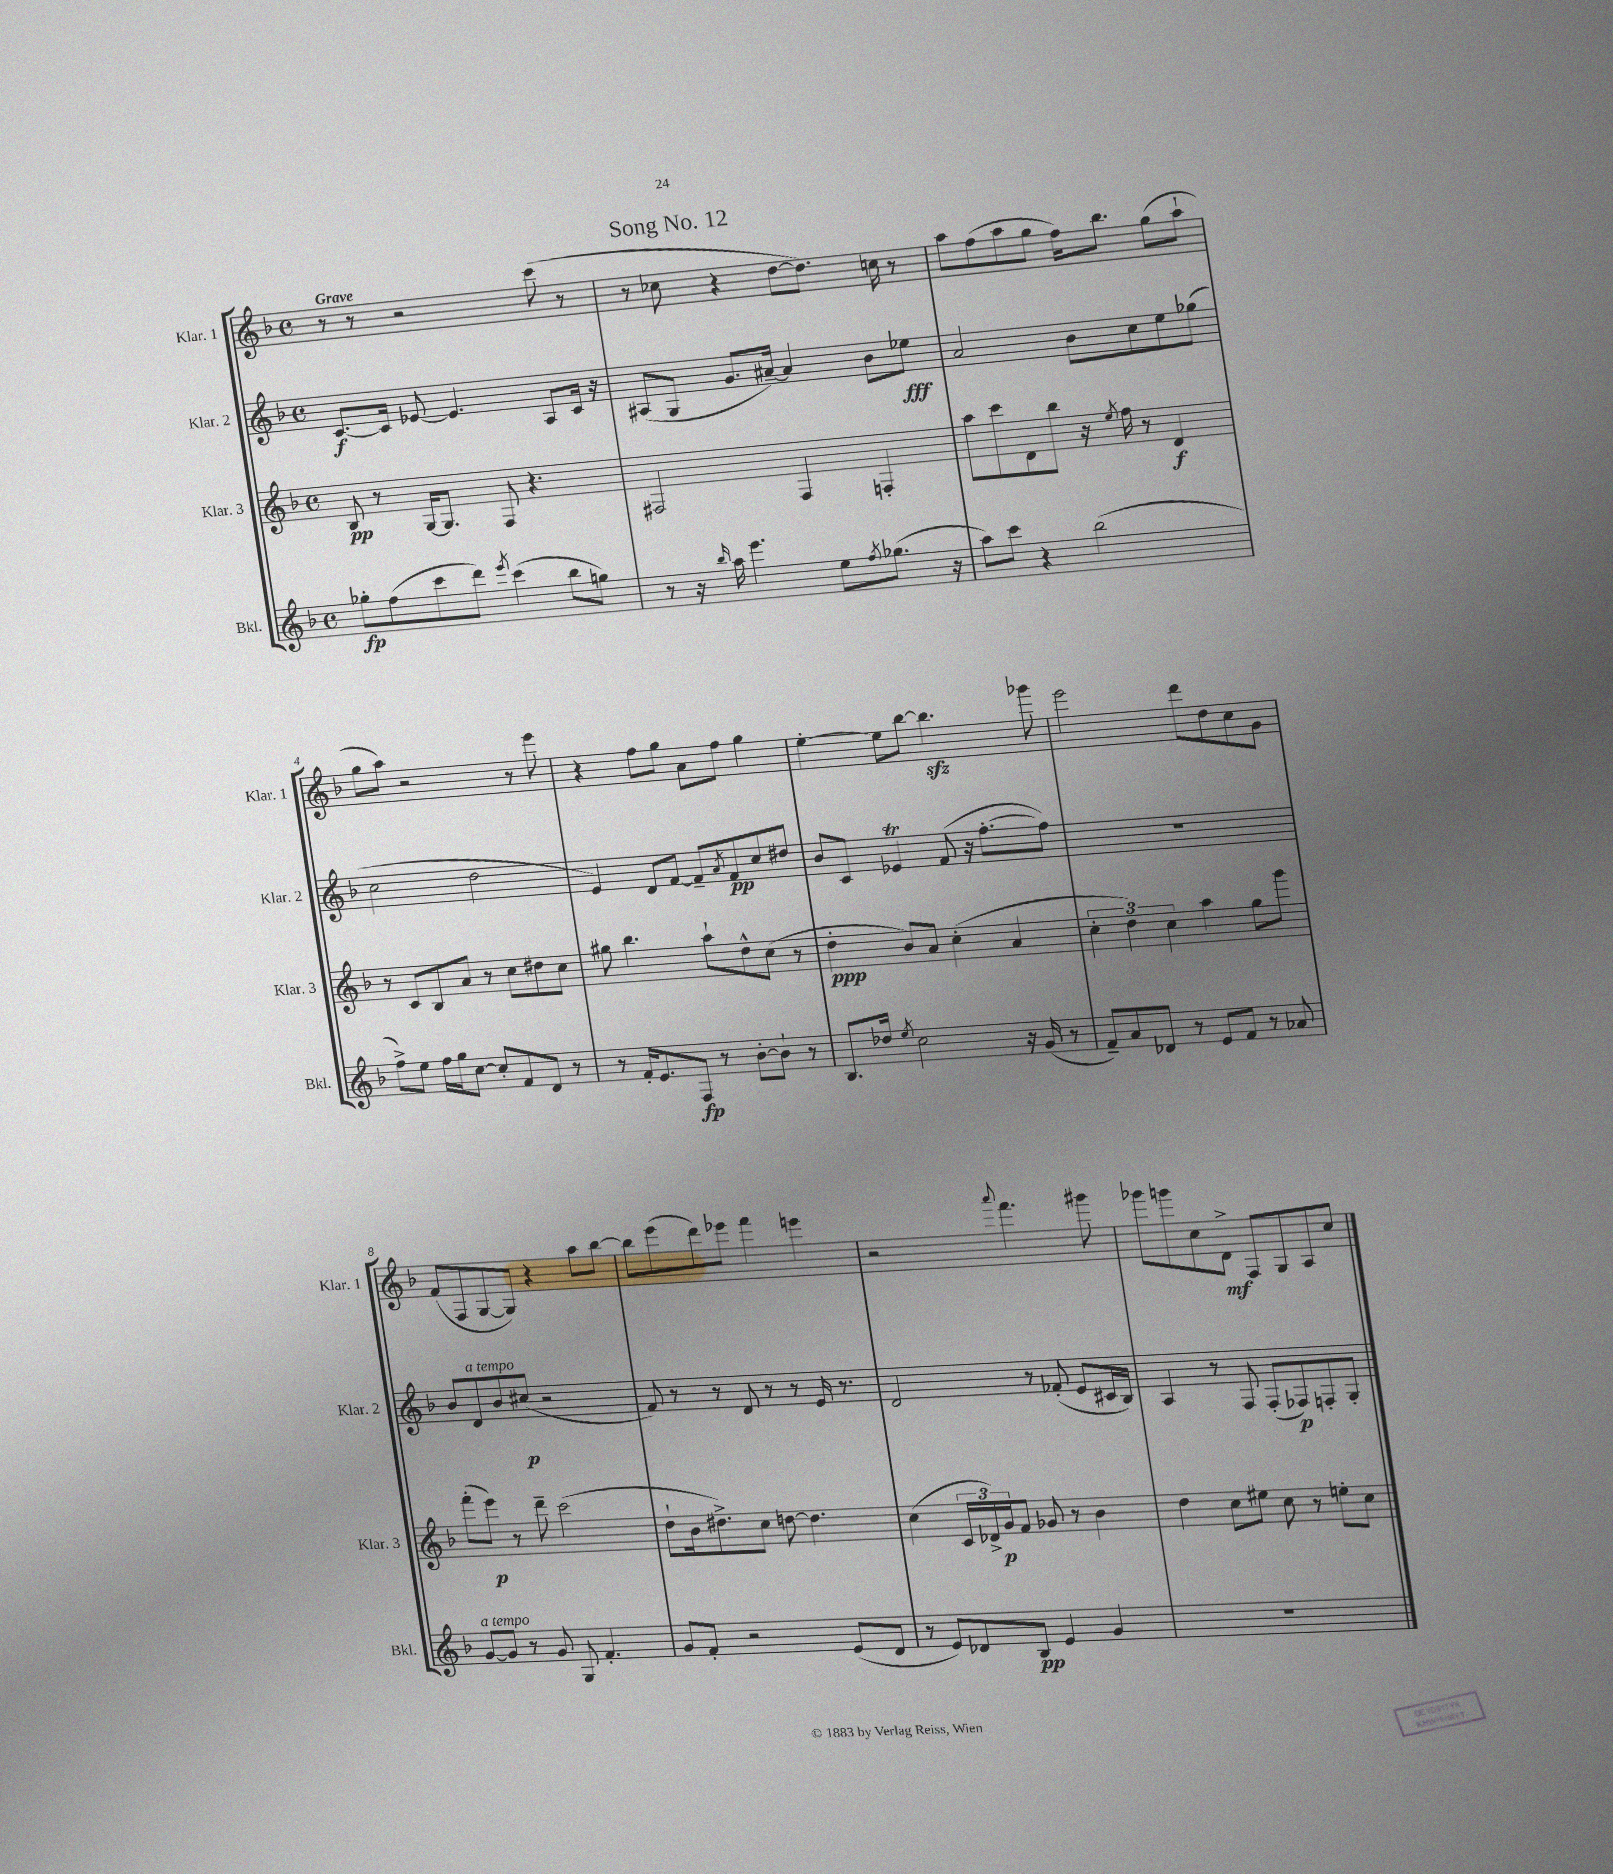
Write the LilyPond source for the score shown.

\header { title = "Song No. 12" }
<<
\new StaffGroup <<
\new Staff = "s0" \with { instrumentName = "Klar. 1" shortInstrumentName = "Klar. 1" } {
    \clef treble \key f \major \defaultTimeSignature \time 4/4 \tempo "Grave"
    r8 r8 r2 c'''8( r8 |
    r8 ces''8 r4 d''8~ d''8.) c''16 r8 |
    a''8 f''8( a''8 g''8 f''16) bes''8. g''8( a''8-! |
    g''8 a''8) r2 r8 e'''8 |
    r4 f''8 g''8 a'8 f''8 g''4 |
    e''4~-. e''8 bes''8~ bes''4.\sfz ges'''8 |
    e'''2 d'''8 d''8 c''8 g'8 |
    f'8( f8 g8~ g8) r4 a''8 bes''8~ |
    bes''8 e'''8( d'''8) ees'''8 f'''4 e'''4 |
    r2 \appoggiatura { a'''8 } f'''4. gis'''8 |
    ges'''8 g'''8 c''8 d'8->\mf f8 g8 a8 c''8 \bar "|." |
}
\new Staff = "s1" \with { instrumentName = "Klar. 2" shortInstrumentName = "Klar. 2" } {
    \clef treble \key f \major \defaultTimeSignature \time 4/4
    c'8.~\f c'16 ees'8~ ees'4. a8 c'16 r16 |
    ais8( g8 g'8. ais'16~--) ais'4 bes'8 ees''8\fff |
    a'2 bes'8 c''8 e''8 ges''8( |
    c''2 d''2 |
    e'4) d'8 f'8~ f'8-- \acciaccatura { a'8 } f'8\pp c''8 dis''8 |
    bes'8 c'8 ees'4\trill f'8( r16 f''8.~-. f''8) |
    R1 |
    bes'8 d'8^\markup { \italic "a tempo" } bes'8 cis''8\p( r2 |
    f'8) r8 r8 d'8 r8 r8 e'16 r8. |
    d'2 r8 fes'8-.( e'8 cis'16 bes16) |
    a4 r8 f8 f8-.( fes8\p) f8-. g8-. \bar "|." |
}
\new Staff = "s2" \with { instrumentName = "Klar. 3" shortInstrumentName = "Klar. 3" } {
    \clef treble \key f \major \defaultTimeSignature \time 4/4
    bes8\pp r8 g16~ g8. f8 r4. |
    fis2 fis4 f4-. |
    a''8 c'''8 d'8 bes''8 r16 \acciaccatura { e''8 } f''16 r8 d'4\f |
    r8 c'8 bes8 a'8 r8 c''8 dis''8 c''8 |
    gis''8 bes''4. a''8-! d''8-^ c''8( r8 |
    d''4-.\ppp bes'8) a'8 c''4-.( a'4 |
    \tuplet 3/2 { c''4-. d''4) c''4 } a''4 g''8 g'''8 |
    f'''8-.( e'''8\p) r8 d'''8-- c'''2( |
    d''8-! bes'16 dis''8.->) c''8 d''8~ d''4. |
    c''4( \tuplet 3/2 { c'16 des'16->) g'16\p } f'8 ges'8 r8 bes'4 |
    d''4 c''8 eis''8 c''8 r8 e''8-. c''8 \bar "|." |
}
\new Staff = "s3" \with { instrumentName = "Bkl." shortInstrumentName = "Bkl." } {
    \clef treble \key f \major \defaultTimeSignature \time 4/4
    ges''8-.\fp f''8( c'''8 d'''8) \acciaccatura { e'''8 } c'''4( bes''8 g''8) |
    r8 r16 \grace { bes''16 } a''16 e'''4. e''8 \acciaccatura { f''8 } ges''8.( r16 |
    a''8) c'''8 r4 bes''2( |
    f''8->) e''8 f''16 g''16 c''8~ c''8-. f'8 d'8 r8 |
    r8 f'16-. e'8. f8\fp r8 bes'8~-. bes'8-! r8 |
    bes8. des''16 \acciaccatura { e''8 } c''2 r16 g'16( r8 |
    f'8--) a'8 des'8 r8 e'8 f'8 r8 aes'8 |
    g'8~^\markup { \italic "a tempo" } g'8 r8 g'8 g8 f'4.-. |
    g'8 f'8-. r2 e'8( d'8 |
    r8 e'8) des'8 bes8\pp e'4 g'4 |
    R1 \bar "|." |
}
>>
>>
